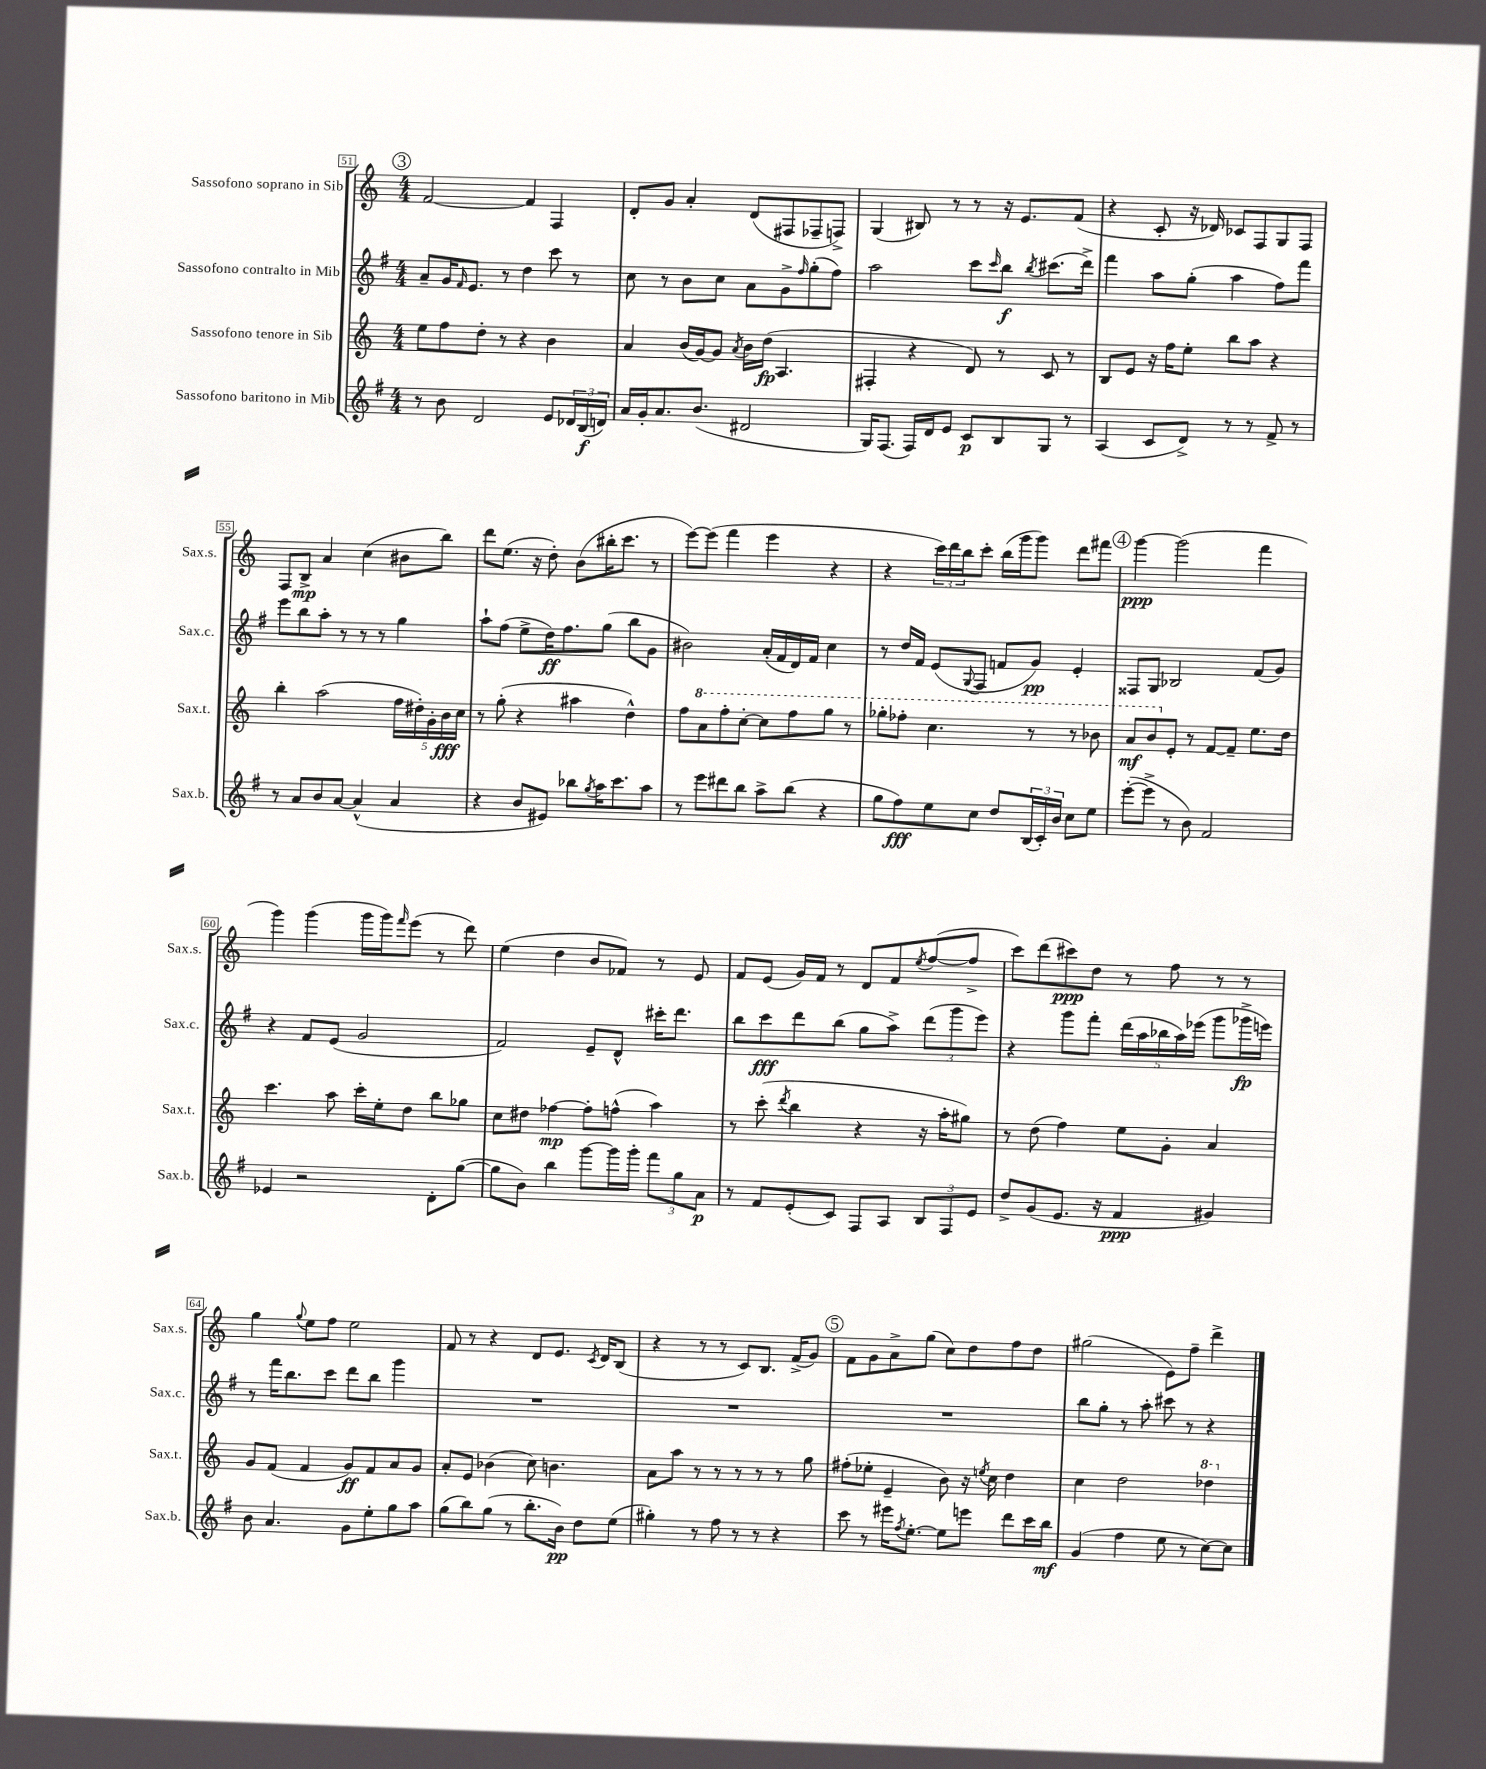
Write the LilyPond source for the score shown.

<<
\new StaffGroup <<
\new Staff = "s0" \with { instrumentName = "Sassofono soprano in Sib" shortInstrumentName = "Sax.s." } {
    \clef treble \key c \major \numericTimeSignature \time 4/4
    \mark \markup { \circle "3" } f'2~ f'4 f4 |
    d'8-. g'8 a'4-. d'8( fis8 fes8-- f8->) |
    g4( bis8) r8 r8 r16 e'8. f'8( |
    r4 c'8-. r16 des'16) ces'8 f8 g8 f8 |
    f8 b8->\mp a'4 c''4( bis'8 b''8) |
    d'''8 e''8.( r16 d''8-.) b'8( bis''16-. c'''8. r8 |
    e'''8~) e'''8( f'''4 e'''4 r4 |
    r4 \tuplet 3/2 { c'''16) d'''16 b''16 } c'''8-. b''16( g'''16 g'''8) d'''8 fis'''8 |
    \mark \markup { \circle "4" } g'''4~\ppp g'''2( f'''4 |
    g'''4) g'''4( g'''16 g'''16) \grace { f'''16 } e'''8( r8 d'''8) |
    e''4( d''4 b'8 fes'8) r8 e'8 |
    f'8 e'8( g'16) f'16 r8 d'8 f'8 \acciaccatura { e''8 } f''8~( f''8-> |
    c'''8) d'''8( cis'''8\ppp) d''8 r8 f''8 r8 r8 |
    g''4 \appoggiatura { g''8 } e''8 f''8 e''2 |
    f'8 r8 r4 d'8 e'8. \acciaccatura { c'8 } d'16 b8( |
    r4 r8 r8 c'8) b8. f'16->( g'8) |
    \mark \markup { \circle "5" } f'8 g'8 a'8-> g''8( c''8) d''8 f''8 d''8 |
    gis''2( e'8) f''8-- d'''4-> \bar "|." |
}
\new Staff = "s1" \with { instrumentName = "Sassofono contralto in Mib" shortInstrumentName = "Sax.c." } {
    \clef treble \key g \major \numericTimeSignature \time 4/4
    \mark \markup { \circle "3" } a'8-- g'16 \grace { fis'16 } e'8. r8 d''4 c'''8 r8 |
    c''8 r8 b'8 c''8 a'8 g'8-> \grace { fis''16 } g''8-.( fis''8) |
    a''2 c'''8 \grace { c'''16 } b''8\f \acciaccatura { b''8 } cis'''8.( d'''16->) |
    fis'''4 a''8 g''8-.( a''4 fis''8) fis'''8 |
    e'''8 b''8 a''8-. r8 r8 r8 g''4 |
    a''8-! fis''8( e''8-> d''16\ff) fis''8. g''8( b''8 g'8 |
    bis'2) a'16-.( fis'16 d'16) fis'16 c''4 |
    r8 d''16 fis'16 e'8( \appoggiatura { g8 } fis8 f'8 g'8\pp) e'4-. |
    \mark \markup { \circle "4" } fisis8 g8 bes2 fis'8( g'8) |
    r4 fis'8 e'8( g'2 |
    fis'2) e'8-- d'8-^ cis'''16-. d'''8. |
    b''8 c'''8\fff d'''8 b''8( g''8 a''8->) \tuplet 3/2 { d'''8( g'''8 e'''8) } |
    r4 g'''8 fis'''8-. \tuplet 5/4 { d'''16( a''16 bes''16 a''16) ees'''16( } g'''8 ges'''16->\fp e'''16) |
    r8 fis'''16 b''8. c'''8 d'''8 b''8 g'''4 |
    R1 |
    R1 |
    \mark \markup { \circle "5" } R1 |
    b''8 g''8-. r8 a''8-. cis'''8 r8 r4 \bar "|." |
}
\new Staff = "s2" \with { instrumentName = "Sassofono tenore in Sib" shortInstrumentName = "Sax.t." } {
    \clef treble \key c \major \numericTimeSignature \time 4/4
    \mark \markup { \circle "3" } e''8 f''8 d''8-. r8 r4 b'4 |
    a'4 b'16( g'16~) g'8 \acciaccatura { a'8 } b'16 d''16\fp( a4. |
    fis4-. r4 d'8) r8 c'8 r8 |
    b8 e'8 r16 f''16 e''8-. b''8 a''8 r4 |
    b''4-. a''2( \tuplet 5/4 { f''16 dis''16-.) g'16-. b'16\fff c''16 } |
    r8 g''8-.( r4 ais''4 d''4-^) |
    f''8 \ottava #1 a''8 f'''8-. c'''8~-. c'''8 f'''8 g'''8 r8 |
    ges'''8-. fes'''8-. c'''4. r8 r8 bes''8 |
    \mark \markup { \circle "4" } a''8\mf b''8 \ottava #0 e'8-. r8 f'8~ f'8-- e''8. d''16 |
    c'''4. a''8 c'''16-. e''16-. d''8 b''8 ges''8 |
    c''8 dis''8 fes''4~\mp fes''8-. f''8-^( a''4) |
    r8 c'''8-.( \acciaccatura { d'''8 } b''4 r4 r16 a''16-. gis''8) |
    r8 d''8( f''4) e''8 g'8-. a'4 |
    g'8 f'8( f'4 g'8\ff) f'8 a'8 g'8 |
    a'8-. e'8 bes'4( c''8) b'4. |
    a'8 a''8 r8 r8 r8 r8 r8 g''8 |
    \mark \markup { \circle "5" } fis''8-.( ees''8-. e'4-- b'8) r16 \acciaccatura { e''8 } c''16 d''4 |
    c''4 d''2 \ottava #1 des'''4 \ottava #0 \bar "|." |
}
\new Staff = "s3" \with { instrumentName = "Sassofono baritono in Mib" shortInstrumentName = "Sax.b." } {
    \clef treble \key g \major \numericTimeSignature \time 4/4
    \mark \markup { \circle "3" } r8 b'8 d'2 e'8 \tuplet 3/2 { des'16 b16\f( d'16) } |
    a'16 g'16-. a'8. b'8.( dis'2 |
    g16) fis8.( fis16) d'16 e'8 c'8\p b8 g8 r8 |
    a4( c'8 d'8->) r8 r8 fis'8-> r8 |
    r8 a'8 b'8 a'8~ a'4-^( a'4 |
    r4 b'8 eis'8) bes''8 \acciaccatura { g''8 } a''16 c'''8. a''8 |
    r8 e'''8 dis'''8 b''8 a''8-> b''8( r4 |
    g''8 fis''8\fff) e''8 c''8 d''8 \tuplet 3/2 { b16( c'16-.) b'16 } c''8 e''8 |
    \mark \markup { \circle "4" } e'''8~-.( e'''8-> r8 b'8) fis'2 |
    ees'4 r2 d'8-. g''8~( |
    g''8 b'8) b''4 g'''8~ g'''16 g'''16-. \tuplet 3/2 { fis'''8 g''8 a'8\p } |
    r8 fis'8 e'8-.( c'8) fis8 a8 \tuplet 3/2 { b8 fis8 e'8 } |
    d''8-> g'8( e'8. r16 fis'4\ppp gis'4) |
    b'8 a'4. g'8 e''8-. g''8 a''8 |
    g''8( b''8) g''8( r8 b''8.-. b'16\pp) d''8 e''8( |
    gis''4-.) r8 fis''8 r8 r8 r4 |
    \mark \markup { \circle "5" } c'''8 r8 eis'''16 \acciaccatura { fis''8 } e''8.~-. e''8 e'''8 d'''8 c'''16 b''16\mf |
    g'4( fis''4 e''8 r8 c''8~) c''8 \bar "|." |
}
>>
>>
\layout { \context { \Score currentBarNumber = #51 \override BarNumber.stencil = #(make-stencil-boxer 0.1 0.3 ly:text-interface::print) } }
